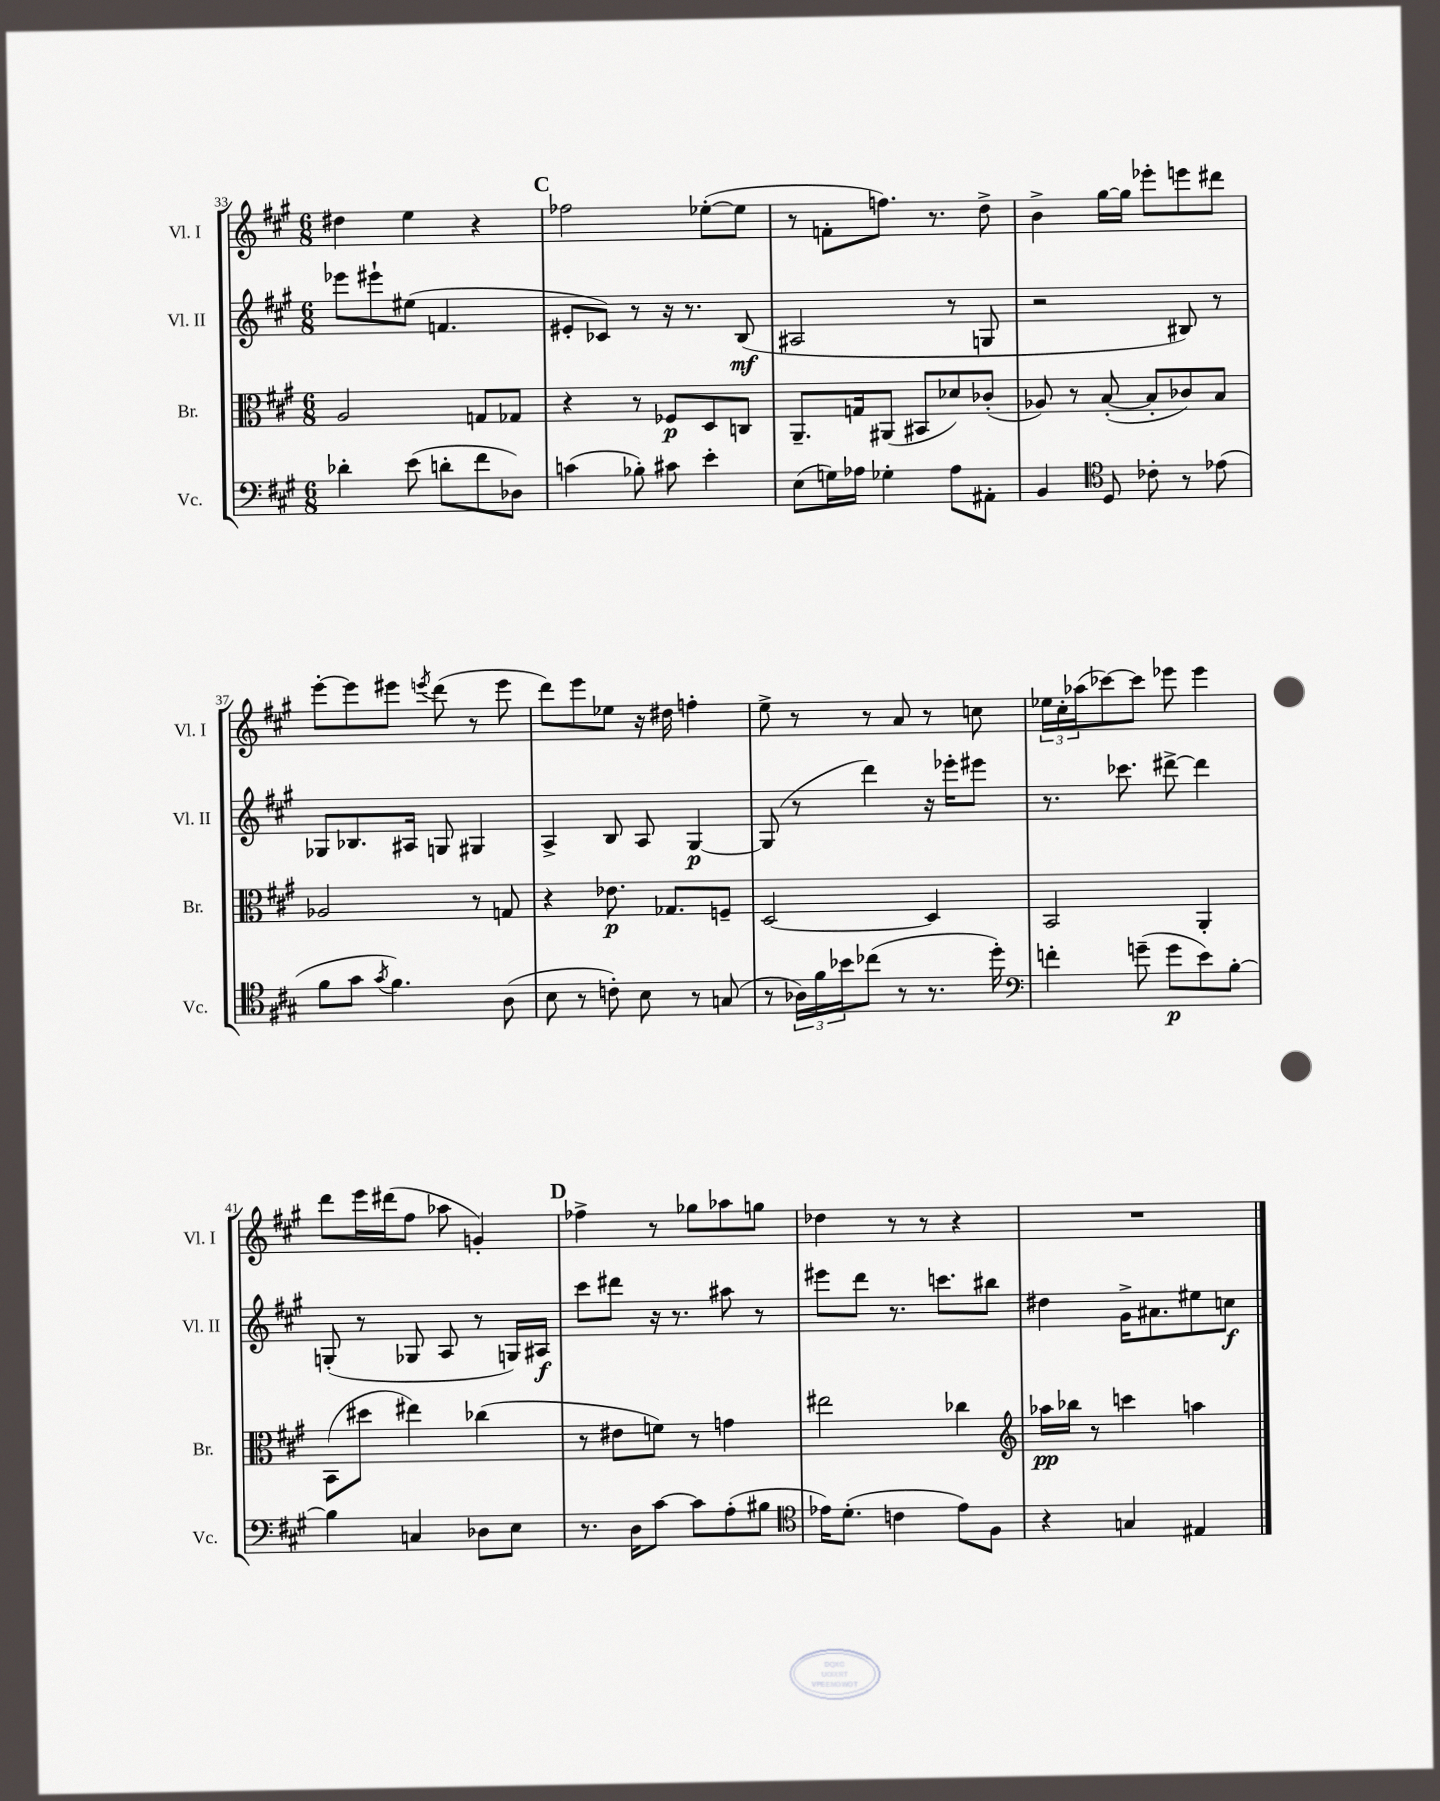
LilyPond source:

<<
\new StaffGroup <<
\new Staff = "s0" \with { instrumentName = "Vl. I" shortInstrumentName = "Vl. I" } {
    \clef treble \key a \major \numericTimeSignature \time 6/8
    dis''4 e''4 r4 |
    \mark \markup { \bold "C" } fes''2 ees''8~-.( ees''8 |
    r8 f'8-. f''8.) r8. d''8-> |
    b'4-> gis''16~ gis''16 ees'''8-. e'''8 dis'''8 |
    e'''8~-. e'''8 eis'''8 \acciaccatura { e'''8 } d'''8( r8 e'''8 |
    d'''8) e'''8 ees''8 r16 dis''16 f''4-. |
    e''8-> r8 r8 a'8 r8 c''8 |
    \tuplet 3/2 { ees''16 cis''16-. aes''16( } ces'''8~) ces'''8 ees'''8 ees'''4 |
    d'''8 e'''16 dis'''16( fis''8 aes''8 g'4-.) |
    \mark \markup { \bold "D" } fes''4-> r8 ges''8 aes''8 g''8 |
    des''4 r8 r8 r4 |
    R2. \bar "|." |
}
\new Staff = "s1" \with { instrumentName = "Vl. II" shortInstrumentName = "Vl. II" } {
    \clef treble \key a \major \numericTimeSignature \time 6/8
    ees'''8 eis'''8-! eis''8( f'4. |
    \mark \markup { \bold "C" } eis'8-. ces'8) r8 r16 r8. b8\mf( |
    ais2 r8 g8 |
    r2 bis8) r8 |
    ges8 bes8. ais16 g8 gis4 |
    a4-> b8 a8 gis4~\p |
    gis8( r8 d'''4) r16 ees'''16-. eis'''8 |
    r8. ces'''8. dis'''8~-> dis'''4 |
    g8-.( r8 ges8 a8 r8 g16) ais16\f |
    \mark \markup { \bold "D" } cis'''8 dis'''8 r16 r8. ais''8 r8 |
    eis'''8 d'''8 r8. c'''8. bis''8 |
    dis''4 gis'16-> ais'8. eis''8 c''8\f \bar "|." |
}
\new Staff = "s2" \with { instrumentName = "Br." shortInstrumentName = "Br." } {
    \clef alto \key a \major \numericTimeSignature \time 6/8
    a2 g8 ges8 |
    \mark \markup { \bold "C" } r4 r8 fes8\p d8 c8 |
    a,8.-- g16 ais,8( bis,8 des'8) ces'8-.( |
    aes8) r8 b8~-.( b8-. ces'8) b8 |
    aes2 r8 g8 |
    r4 ees'8.\p ges8. f8-- |
    d2~ d4 |
    b,2 a,4-. |
    b,8( dis''8 eis''4) ces''4( |
    \mark \markup { \bold "D" } r8 eis'8 f'8) r8 g'4 |
    eis''2 ces''4 |
    \clef treble aes''16\pp bes''16 r8 c'''4 a''4 \bar "|." |
}
\new Staff = "s3" \with { instrumentName = "Vc." shortInstrumentName = "Vc." } {
    \clef bass \key a \major \numericTimeSignature \time 6/8
    des'4-. e'8( d'8-. fis'8 des8) |
    \mark \markup { \bold "C" } c'4( bes8-.) cis'8 e'4-. |
    e8( g16) aes16 ges4-. aes8 ais,8-. |
    b,4 \clef tenor d8 ces'8-. r8 ees'8( |
    fis'8 gis'8 \acciaccatura { gis'8 } fis'4.) a8( |
    b8 r8 c'8-.) b8 r8 g8( |
    r8 \tuplet 3/2 { aes16) fis'16 bes'16 } ces''8( r8 r8. d''16-.) |
    \clef bass f'4-. g'8--( g'8\p e'8) b8~-. |
    b4 c4 des8 e8 |
    \mark \markup { \bold "D" } r8. d16 cis'8~ cis'8 a8-.( bis8 |
    \clef tenor ees'16) d'8.-.( c'4 ees'8) fis8 |
    r4 g4 eis4 \bar "|." |
}
>>
>>
\layout { \context { \Score currentBarNumber = #33 } }
